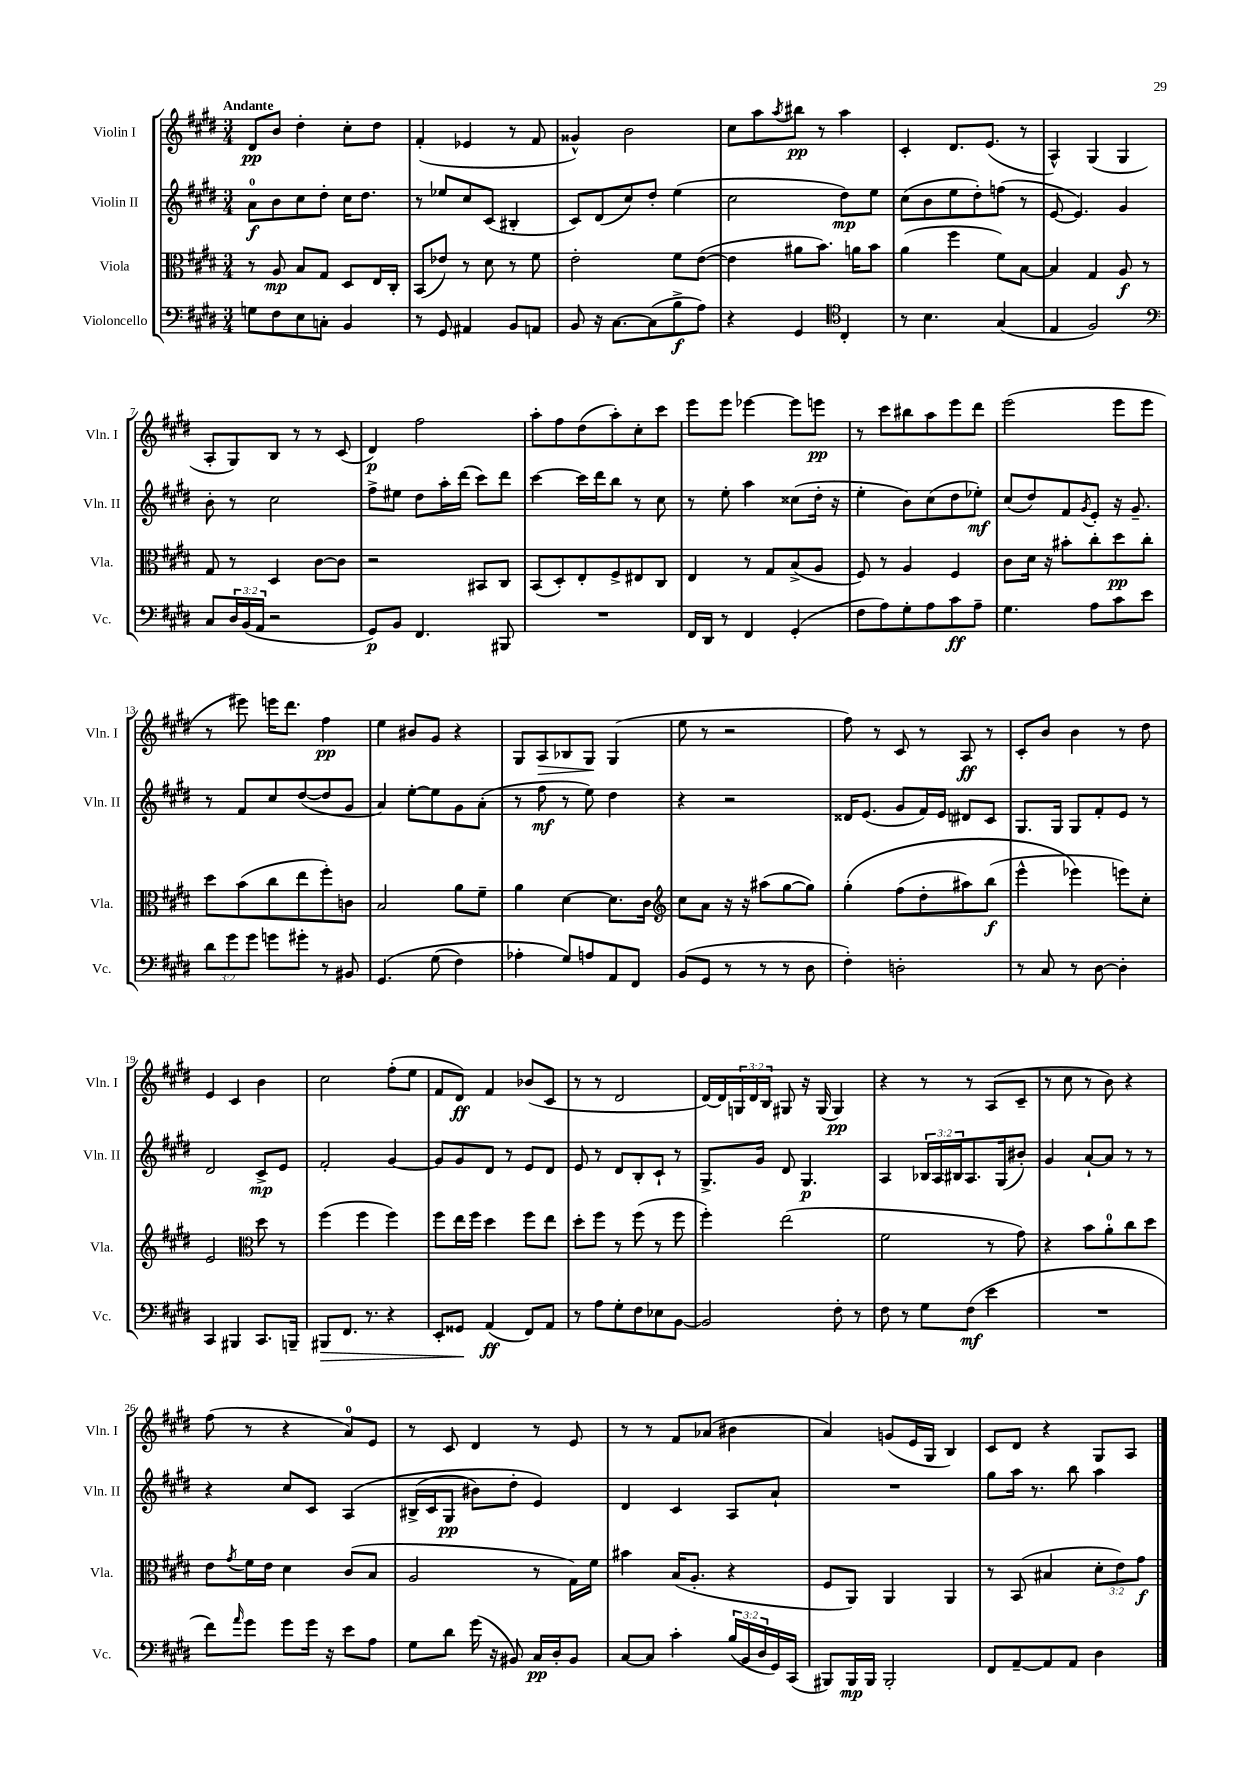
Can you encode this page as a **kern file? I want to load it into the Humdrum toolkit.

**kern	**kern	**kern	**kern
*staff4	*staff3	*staff2	*staff1
*clefF4	*clefC3	*clefG2	*clefG2
*k[f#c#g#d#]	*k[f#c#g#d#]	*k[f#c#g#d#]	*k[f#c#g#d#]
*M3/4	*M3/4	*M3/4	*M3/4
8G	8r	8a	8d#
8F#	8A	8b	8b
8E	8B	8cc#	4dd#'
8C'	8G#	8dd#'	.
4BB	8D#	16cc#	8cc#'
.	.	8.dd#	.
.	16E	.	8dd#
.	16C#'	.	.
=	=	=	=
8r	(8BB	8r	(4f#'
8GG#	8e-)	8ee-	.
4AA#	8r	8cc#	4e-
.	8d#	(8c#	.
8BB	8r	4B#'	8r
8AA	8f#	.	8f#
=	=	=	=
8BB	2e'	8c#)	4g##^^)
16r	.	(8d#	.
[8.C#	.	.	.
.	.	8cc#)	2b
(8C#]	.	8dd#'	.
8B^	8f#	(4ee	.
8A)	([8e	.	.
=	=	=	=
4r	4e]	2cc#	8cc#
.	.	.	8aa
.	.	.	8qaa
4GG#	8a#	.	8bb#
.	8.b)	.	8r
*clefC4	*	*	*
4C#'	.	8dd#)	4aa
.	16a	.	.
.	8b	8ee	.
=	=	=	=
8r	(4a	(8cc#	4c#'
4.B	.	8b	.
.	4ff#	8ee	8.d#
.	.	8dd#')	.
.	.	.	(8.e
(4G#	8f#)	(8ff	.
.	[8B	8r	8r
=	=	=	=
4E	4B]	[8e	4A^^)
.	.	4.e])	.
2F#)	4G#	.	(4G#
.	8A	4g#	4G#
.	8r	.	.
=	=	=	=
*clefF4	*	*	*
8C#	8G#	8b'	8A'
24D#	8r	8r	8G#)
(24BB	.	.	.
24AA	.	.	.
2r	4D#	2cc#	8B
.	.	.	8r
.	[8c#	.	8r
.	8c#]	.	(8c#
=	=	=	=
8GG#)	2r	8ff#^	4d#)
8BB	.	8ee#	.
4.FF#	.	8dd#	2ff#
.	.	16aa'	.
.	.	(16ddd#	.
.	8BB#	8ccc#)	.
8BBB#	8C#	8ddd#	.
=	=	=	=
2.r	(8BB	[4ccc#	8aa'
.	8D#')	.	8ff#
.	8E'	16ccc#]	(8dd#
.	.	16ddd#	.
.	8F#^	8bb	8aa')
.	8E#	8r	8cc#'
.	8C#	8cc#	8ccc#
=	=	=	=
16FF#	4E	8r	8eee
16DD#	.	.	.
8r	.	8ee'	8eee
4FF#	8r	4aa	[4eee-
.	8G#	.	.
(4GG#'	(8B^	(8cc##	8eee-]
.	8A	16dd#'	8eee
.	.	16r	.
=	=	=	=
8F#	8F#)	4ee'	8r
8A)	8r	.	8ccc#
8G#'	4A	8b)	8bb#
8A	.	(8cc#	8aa
8c#	4F#	8dd#	8eee
8A~	.	8ee-')	8ddd#
=	=	=	=
4.G#	8c#	(8cc#	(2eee
.	16d#	8dd#)	.
.	16r	.	.
.	8b#'	8f#	.
.	.	8qg#	.
8A	8cc#'	8e'	.
8c#	8dd#	16r	8eee
.	.	8.g#~	.
8e	8cc#'	.	8eee
=	=	=	=
12d#	8dd#	8r	8r
12g#	.	.	.
.	(8b	8f#	8eee#)
12g#	.	.	.
8g	8cc#	8cc#	16eee
.	.	.	8.ddd#
8g#'	8ee	([8dd#	.
8r	8ff#')	8dd#]	4ff#
8BB#	8c	8g#	.
=	=	=	=
&(4.GG#	2B	4a)	4ee
.	.	[8ee'	8b#
(8G#	.	8ee]	8g#
4F#)	8a	8g#	4r
.	8f#~	(8a'	.
=	=	=	=
4A-'	4a	8r	8G#
.	.	8ff#	8A
8G#&)	[4d#	8r	8B-
8A	.	8ee)	8G#
8AA	8.d#]	4dd#	(4G#
8FF#	.	.	.
.	16c#	.	.
=	=	=	=
*	*clefG2	*	*
(8BB	8cc#	4r	8ee
8GG#	8a	.	8r
8r	16r	2r	2r
.	16r	.	.
8r	(8aa#	.	.
8r	[8gg#	.	.
8D#	8gg#])	.	.
=	=	=	=
4F#')	&(4gg#'	16d##	8ff#)
.	.	(8.e	.
.	.	.	8r
2D'	(8ff#	8g#	8c#
.	8dd#'	16f#)	8r
.	.	16e	.
.	8aa#)	8d#	8A
.	(8bb	8c#	8r
=	=	=	=
8r	4eee^^	8.G#	8c#'
8C#	.	.	8b
.	.	16G#	.
8r	4eee-&)	8G#	4b
[8D#	.	8f#'	.
4D#']	8eee)	8e	8r
.	8cc#'	8r	8dd#
=	=	=	=
4CC#	2e	2d#	4e
4BBB#	.	.	4c#
*	*clefC3	*	*
8.CC#	8dd#	8c#^	4b
.	8r	8e	.
16BBB~	.	.	.
=	=	=	=
8BBB#	(4ff#	2f#'	2cc#
8.FF#	.	.	.
.	4ff#	.	.
8.r	.	.	.
4r	4ff#)	[4g#	(8ff#'
.	.	.	8ee
=	=	=	=
8EE'	8ff#	8g#]	8f#
8GG##	16ee	8g#	8d#)
.	16ff#	.	.
(4AA	4dd#	8d#	4f#
.	.	8r	.
8FF#)	8ff#	8e	(8b-
8AA	8ee	8d#	8c#
=	=	=	=
8r	8dd#'	8e	8r
8A	8ff#	8r	8r
8G#'	8r	8d#	2d#
8F#	(8ff#	8B'	.
8E-	8r	8c#`	.
[8BB	8ff#	8r	.
=	=	=	=
2BB]	4ff#')	8.G#^	[16d#)
.	.	.	16d#]
.	.	.	24G
.	.	.	24d#
.	.	16g#	.
.	.	.	24B
.	(2ee	8d#	8G#
.	.	4.G#	16r
.	.	.	(16G#
8F#'	.	.	4G#)
8r	.	.	.
=	=	=	=
8F#	2f#	4A	4r
8r	.	.	.
8G#	.	24B-	8r
.	.	24A	.
.	.	24B#	.
(8F#	.	8.A	8r
4e	8r	.	(8A
.	.	(16G#	.
.	8g#)	8b#')	8c#~
=	=	=	=
2.r	4r	4g#	8r
.	.	.	8cc#
.	8b	[8a`	8r
.	8a'	8a]	8b)
.	8cc#	8r	4r
.	8dd#	8r	.
=	=	=	=
8f#)	8e	4r	(8ff#
16qqa	8qg#	.	.
8g#	16f#	.	8r
.	16e	.	.
8g#	4d#	8cc#	4r
16g#	.	8c#	.
16r	.	.	.
8e	(8c#	&(4A	8a)
8A	8B	.	8e
=	=	=	=
8G#	2A	(16B#^	8r
.	.	16c#	.
8d#	.	8G#	8c#
(16g#	.	8b#)	4d#
16r	.	.	.
8BB#)	.	8dd#'	.
16C#	8r	4e&)	8r
16D#'	.	.	.
8BB#	16G#)	.	8e
.	16f#	.	.
=	=	=	=
[8C#	4b#	4d#	8r
8C#]	.	.	8r
4c#'	(16B	4c#	8f#
.	8.A'	.	.
.	.	.	(8a-
(24B	4r	8A	4b#
24BB	.	.	.
24D#	.	.	.
16GG#)	.	8a`	.
(16CC#	.	.	.
=	=	=	=
8BBB#)	8F#	2.r	4a)
16BBB#	8AA)	.	.
16BBB#	.	.	.
2BBB#'	4AA	.	(8g
.	.	.	16e
.	.	.	16G#
.	4AA	.	4B)
=	=	=	=
8FF#	8r	8gg#	8c#
[8AA~	(8BB	16aa	8d#
.	.	8.r	.
8AA]	4B#	.	4r
8AA	.	8bb	.
4D#	12d#'	4aa	8G#
.	12e)	.	.
.	.	.	8A
.	12g#	.	.
==	==	==	==
*-	*-	*-	*-
